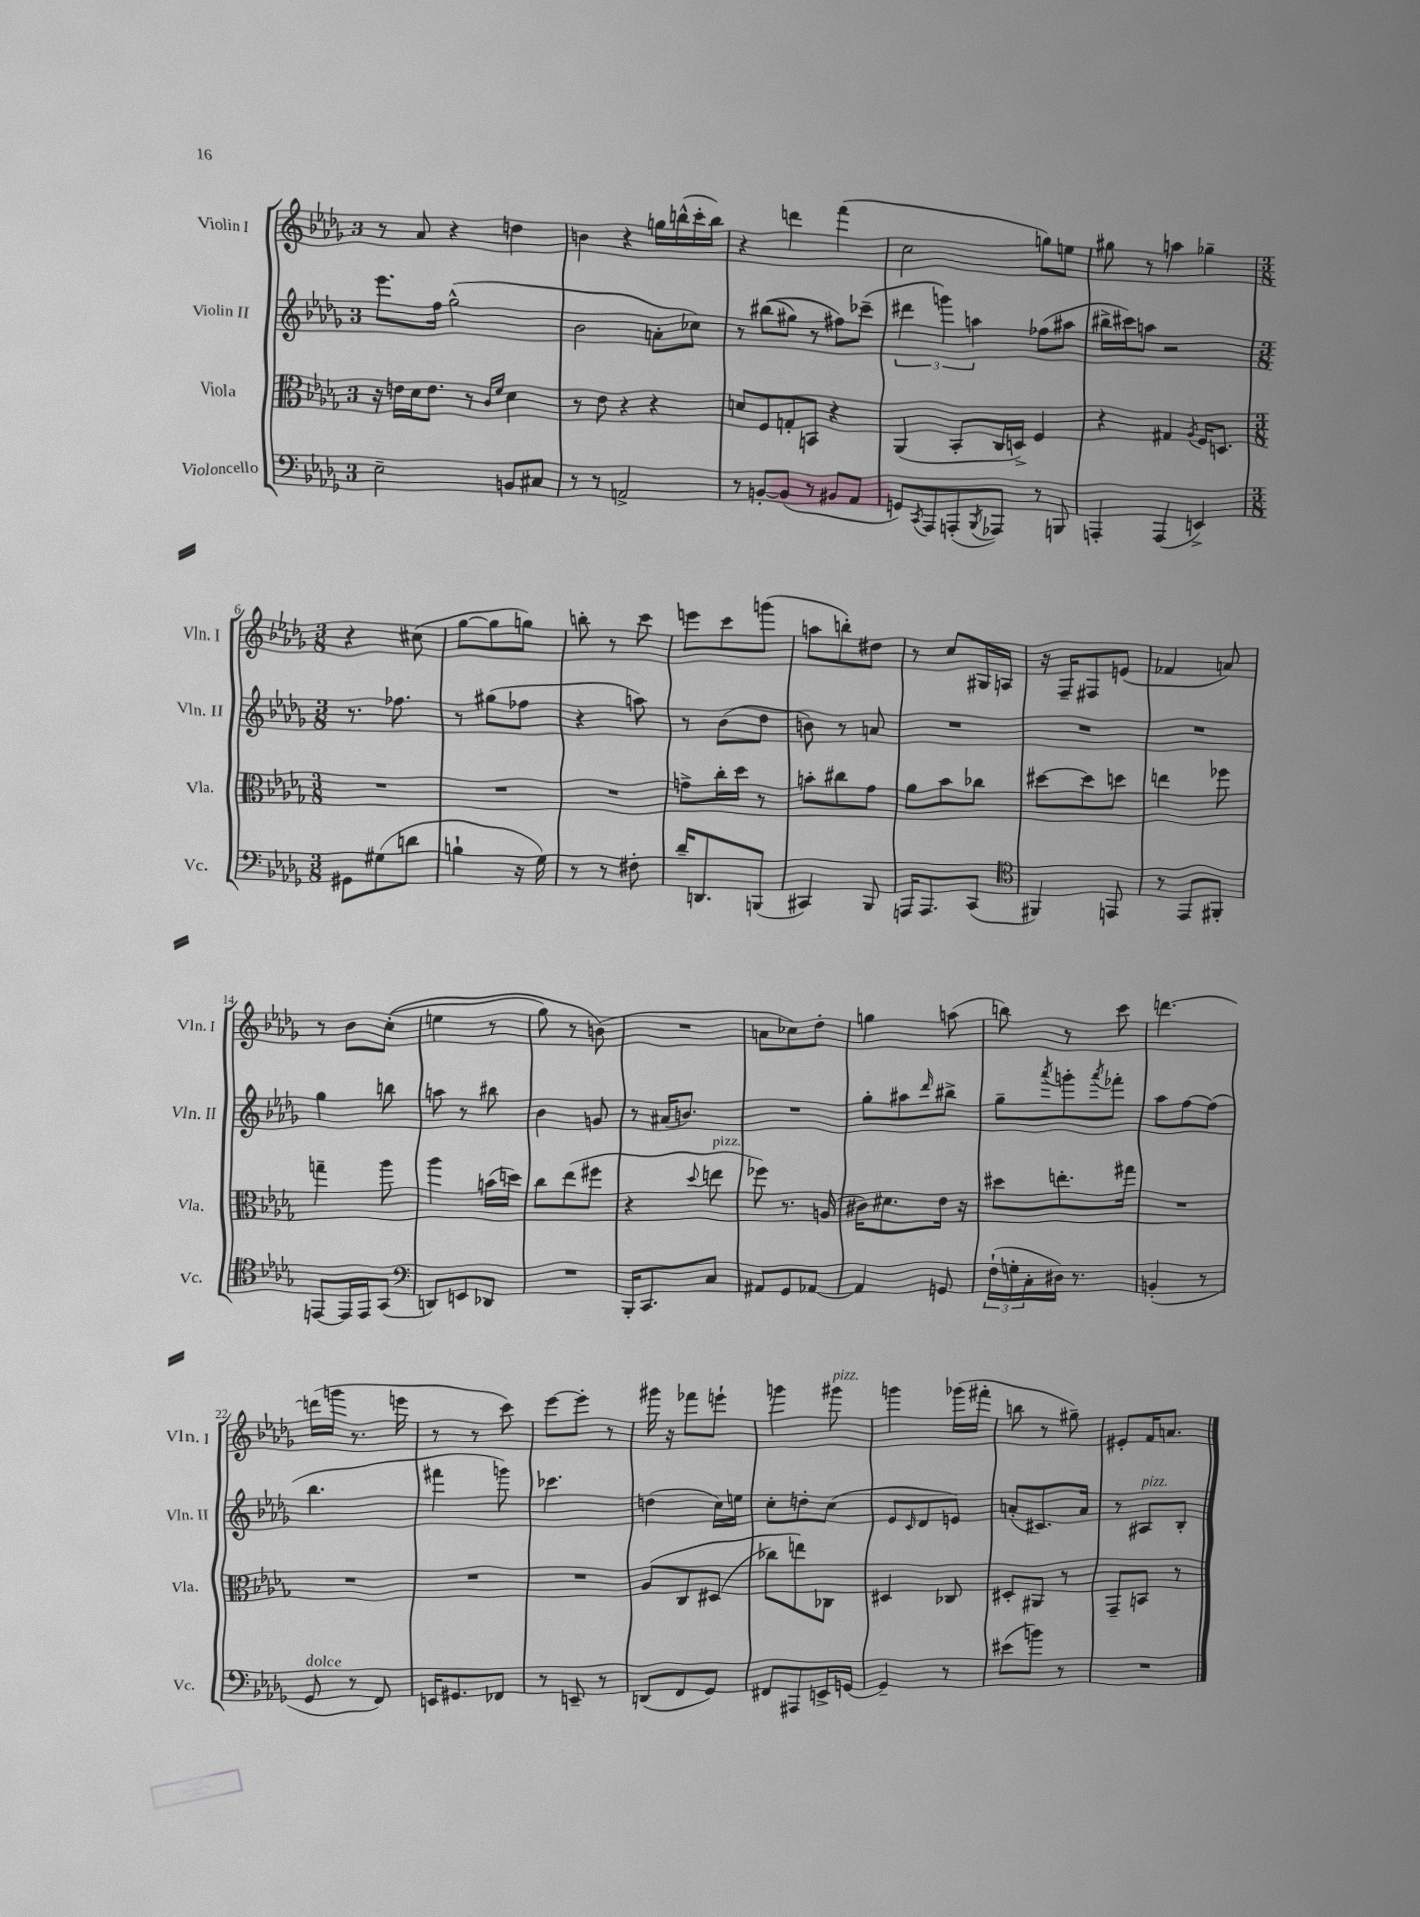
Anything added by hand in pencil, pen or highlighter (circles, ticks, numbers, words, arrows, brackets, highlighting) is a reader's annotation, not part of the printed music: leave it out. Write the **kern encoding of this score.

**kern	**kern	**kern	**kern
*staff4	*staff3	*staff2	*staff1
*clefF4	*clefC3	*clefG2	*clefG2
*k[b-e-a-d-g-]	*k[b-e-a-d-g-]	*k[b-e-a-d-g-]	*k[b-e-a-d-g-]
*M3/4	*M3/4	*M3/4	*M3/4
2E-~	16r	8.eee-	8r
.	16e	.	.
.	16d-	.	8a-
.	8.e	16ff	.
.	.	(2gg-^^	4r
.	8r	.	.
.	16qqc	.	.
.	16qqf	.	.
8BB	4d-	.	4dd
8C#	.	.	.
=	=	=	=
8r	8r	2b-	4b
8r	8e-	.	.
2AA^	4r	.	4r
.	4r	8a'	16gg
.	.	.	(16bb^^
.	.	8cc-)	16ccc'
.	.	.	16bb)
=	=	=	=
8r	8d	8r	4r
[8BB'	8F	&((8bb#	.
(8BB]	8G'	8gg#)	4ddd
8r	8BB	8r	.
8BB#	4r	8ff#&)	(4fff
8AA-	.	(8ccc-~	.
=	=	=	=
8GG)	(4AA-	6ddd#	2cc
8qCC	.	.	.
8AAA-	.	.	.
.	.	6ggg)	.
(8AAA'	8BB-'	.	.
.	.	6aa	.
8qBBB-	.	.	.
8AAA-)	16C	.	.
.	16D^)	.	.
8r	4F	(8ff-	8gg)
8BBB	.	8aa#	8ee
=	=	=	=
4AAA'	4r	16bb#^	8gg#
.	.	16ccc#)	.
.	.	8aa	8r
(4AAA	4G#	2r	4aa
.	8qA-	.	.
4EE^)	16F	.	4gg-~
.	8.D	.	.
=	=	=	=
*M3/8	*M3/8	*M3/8	*M3/8
8GG#	4.r	8.r	4r
(8G#	.	.	.
.	.	8.ff-	.
8d	.	.	(8cc#
=	=	=	=
4B`	4.r	8r	[8gg-
.	.	(8gg#	8gg-]
16r	.	8ff-	8gg)
16G-)	.	.	.
=	=	=	=
8r	4.r	4r	8bb'
8r	.	.	8r
8F#'	.	8aa)	8ccc
=	=	=	=
16d-~	8g^	8r	8eee
8.DD	.	.	.
.	16cc'	(8b-	8ccc
.	16dd-	.	.
(8BBB	8r	8dd-	(8ggg
=	=	=	=
4CC#)	8b'	8b)	8aa
.	8cc#	8r	8bb')
8BBB-	8g-	8a	8dd#
=	=	=	=
16AAA	8a-	4.r	8r
8.AAA	.	.	.
.	8b-	.	8cc
(8CC	8cc-	.	16G#
.	.	.	16A
=	=	=	=
*clefC4	*	*	*
4FF#)	[8dd#	4.r	16r
.	.	.	16F~
.	8dd#]	.	8F#
8EE	8dd	.	(8e
=	=	=	=
8r	4ee	4.r	4f-
8EE-	.	.	.
8FF#'	8ff-	.	8a)
=	=	=	=
[8EE	4gg~	4gg-	8r
16EE]	.	.	8b-
16EE	.	.	.
(8GG-	8aa-	8bb	&((8cc'
=	=	=	=
*clefF4	*	*	*
8DD)	4aa-	8aa	4ee
8EE	.	8r	.
8DD-	(16b	8bb#	8r
.	16dd)	.	.
=	=	=	=
4.r	8cc	4b-	8gg-)
.	(8ee-	.	8r
.	8ff#	8g	(8b&)
=	=	=	=
16BBB-'	4r	8r	4.r
8.CC	.	.	.
.	.	(16a#	.
.	.	8.b)	.
.	8qqdd-	.	.
8C	8ee	.	.
=	=	=	=
8AA#	8ff-)	4.r	8a
8GG-	8.r	.	8cc-)
[8AA-	.	.	8dd-'
.	(16A	.	.
=	=	=	=
4AA-]	16c#)	8gg-'	4gg
.	8.d#	.	.
.	.	8aa#	.
.	.	16qqddd-	.
8GG	16e-	8bb#^	(8aa
.	16r	.	.
=	=	=	=
(24F`	8dd#	8gg-~	8bb)
24G'	.	.	.
24C'	.	.	.
.	.	8qaaa-	.
16D#)	8.ee'	8ggg'	8r
8.r	.	.	.
.	.	8qaaa-	.
.	.	8fff-'	8ccc
.	16gg#	.	.
=	=	=	=
(4BB'	4.r	8aa-	[4.ddd
.	.	[8ff	.
8r	.	(8ff]	.
=	=	=	=
8GG-	4.r	4.bb-	(16ddd]
.	.	.	16ggg
8r	.	.	8.r
8FF)	.	.	.
.	.	.	16eee
=	=	=	=
16EE	4.r	4fff#	8r
8.GG#	.	.	.
.	.	.	8r
8FF-	.	8ggg)	8ccc)
=	=	=	=
8r	4.r	4.ccc-	[8eee-
8EE~	.	.	8eee-']
8r	.	.	8r
=	=	=	=
(8DD	&(8A-	(4dd	16ggg#
.	.	.	16r
8FF	8C	.	8fff-
8GG-)	(8D#	16cc)	8eee`
.	.	16ee	.
=	=	=	=
8FF#	8cc-)	8cc'	4ggg
8AAA#	8ee&)	8dd'	.
16EE^	8C-	(8cc	8ggg#
[16GG	.	.	.
=	=	=	=
4GG~]	4D#	8e-	4ggg
.	.	16qqc	.
.	.	8d-	.
8r	8C-	8e)	(16ggg-
.	.	.	16fff#'
=	=	=	=
(8e#	8D#'	(8a'	8bb
8b)	8AA#	8.c#)	8r
8r	8r	.	8gg#~)
.	.	16a	.
=	=	=	=
4.r	8GG-~	8r	8e#'
.	8BB	8A#	16f
.	.	.	8.a
.	8r	8B-'	.
==	==	==	==
*-	*-	*-	*-
